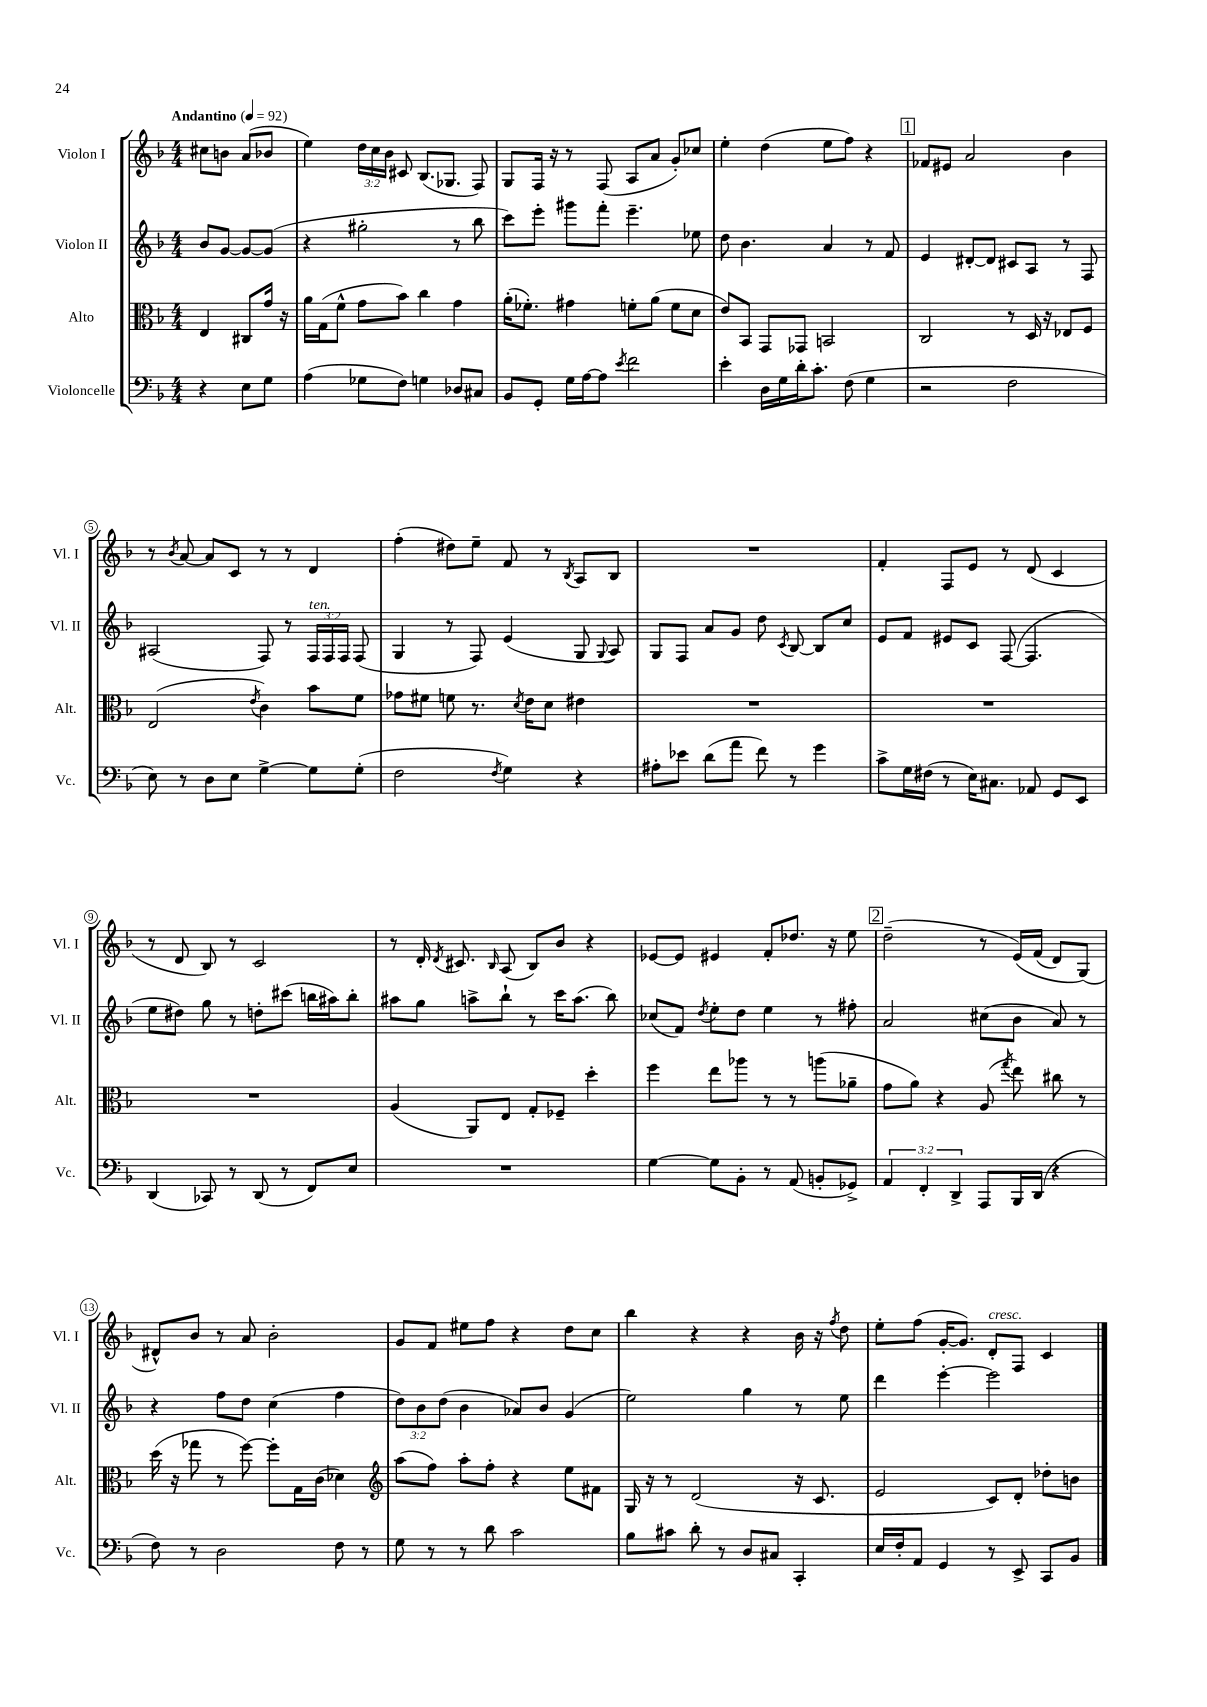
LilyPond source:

<<
\new StaffGroup <<
\new Staff = "s0" \with { instrumentName = "Violon I" shortInstrumentName = "Vl. I" } {
    \clef treble \key f \major \numericTimeSignature \time 4/4 \override Staff.TupletNumber.text = #tuplet-number::calc-fraction-text \partial 2 \tempo "Andantino" 4 = 92
    \autoBeamOff cis''8[ b'8] a'8[( bes'8] |
    e''4) \tuplet 3/2 { d''16[ c''16 bes'16] } cis'8 bes8.[( ges8.] f8) |
    g8[ f16] r16 r8 f8( a8[ a'8] g'8[-.) ces''8] |
    e''4-. d''4( e''8[ f''8]) r4 |
    \mark \markup { \box "1" } fes'8[ eis'8] a'2 bes'4 |
    r8 \acciaccatura { bes'8 } a'8~ a'8[ c'8] r8 r8 d'4 |
    f''4-.( dis''8[) e''8]-- f'8 r8 \acciaccatura { bes8 } a8[ bes8] |
    R1 |
    f'4-. f8[ e'8] r8 d'8( c'4 |
    r8 d'8 bes8) r8 c'2 |
    r8 d'16-. \acciaccatura { d'8 } cis'8. \grace { bes16 } a8( bes8[) bes'8] r4 |
    ees'8[~ ees'8] eis'4 f'8[-. des''8.] r16 e''8 |
    \mark \markup { \box "2" } d''2--( r8 e'16[)\( f'16]( d'8[) g8](\) |
    dis'8[-^) bes'8] r8 a'8 bes'2-. |
    g'8[ f'8] eis''8[ f''8] r4 d''8[ c''8] |
    bes''4 r4 r4 bes'16 r16 \acciaccatura { f''8 } d''8 |
    e''8[-. f''8]( g'16[~-. g'8.]) d'8[-.^\markup { \italic "cresc." } f8] c'4 \bar "|." |
}
\new Staff = "s1" \with { instrumentName = "Violon II" shortInstrumentName = "Vl. II" } {
    \clef treble \key f \major \numericTimeSignature \time 4/4 \override Staff.TupletNumber.text = #tuplet-number::calc-fraction-text \partial 2
    \autoBeamOff bes'8[ g'8]~ g'8[~ g'8]( |
    r4 gis''2-. r8 bes''8 |
    c'''8[) e'''8]-. gis'''8[ f'''8]-. e'''4.-- ees''8 |
    d''8 bes'4. a'4 r8 f'8 |
    \mark \markup { \box "1" } e'4 dis'8[~-. dis'8] cis'8[ a8] r8 f8 |
    ais2( f8) r8 \tuplet 3/2 { f16[^\markup { \italic "ten." } f16 f16] } f8( |
    g4 r8 f8) e'4( g8 \appoggiatura { g8 } a8) |
    g8[ f8] a'8[ g'8] d''8 \acciaccatura { c'8 } bes8~ bes8[ c''8] |
    e'8[ f'8] eis'8[ c'8] f8~( f4. |
    e''8[ dis''8]) g''8 r8 d''8[-. cis'''8]( b''16[ ais''16) b''8]-. |
    ais''8[ g''8] a''8[-> bes''8]-! r8 c'''16[ a''8.]( bes''8) |
    ces''8[( f'8]) \acciaccatura { d''8 } e''8[-. d''8] e''4 r8 fis''8-. |
    \mark \markup { \box "2" } a'2 cis''8[( bes'8] a'8) r8 |
    r4 f''8[ d''8] c''4( f''4 |
    \tuplet 3/2 { d''8[) bes'8 d''8]( } bes'4 aes'8[) bes'8] g'4( |
    e''2) g''4 r8 e''8 |
    d'''4 e'''4~-. e'''2 \bar "|." |
}
\new Staff = "s2" \with { instrumentName = "Alto" shortInstrumentName = "Alt." } {
    \clef alto \key f \major \numericTimeSignature \time 4/4 \partial 2
    \autoBeamOff e4 cis8[ g'16] r16 |
    a'16[ g16( f'8]-^ g'8[ bes'8]) c''4 g'4 |
    a'16[-.( fes'8.]-.) gis'4 f'8[-. a'8]( f'8[ d'8] |
    e'8[) bes,8] g,8[ ges,8] b,2 |
    \mark \markup { \box "1" } c2 r8 d16 r16 ees8[ f8] |
    e2( \acciaccatura { e'8 } c'4) bes'8[ f'8] |
    ges'8[ fis'8] f'8 r8. \acciaccatura { d'8 } e'16[ d'8] eis'4 |
    R1 |
    R1 |
    R1 |
    a4( a,8[) e8] g8[-. fes8]-- d''4-. |
    f''4 e''8[ aes''8] r8 r8 a''8[( aes'8]-- |
    \mark \markup { \box "2" } g'8[ a'8]) r4 a8( \acciaccatura { g''8 } e''8) cis''8 r8 |
    d''16( r16 ges''8 r8 f''8~) f''8[-. g16 c'16]( des'4) |
    \clef treble a''8[( f''8]) a''8[-. f''8]-. r4 e''8[ fis'8] |
    g16 r16 r8 d'2( r16 c'8. |
    e'2 c'8[) d'8]-. des''8[-. b'8] \bar "|." |
}
\new Staff = "s3" \with { instrumentName = "Violoncelle" shortInstrumentName = "Vc." } {
    \clef bass \key f \major \numericTimeSignature \time 4/4 \override Staff.TupletNumber.text = #tuplet-number::calc-fraction-text \partial 2
    \autoBeamOff r4 e8[ g8] |
    a4( ges8[ f8]) g4 des8[ cis8] |
    bes,8[ g,8]-. g16[ a16~ a8] \acciaccatura { e'8 } f'2 |
    e'4-. d16[ g16 d'16-. c'8.]-. f8( g4 |
    \mark \markup { \box "1" } r2 f2 |
    e8) r8 d8[ e8] g4~-> g8[ g8]-.( |
    f2 \acciaccatura { f8 } g4) r4 |
    ais8[-. ees'8] d'8[( a'8] f'8) r8 g'4 |
    c'8[-> g16 fis16]( r8 e16[) cis8.] aes,8 g,8[ e,8] |
    d,4( ces,8) r8 d,8( r8 f,8[) e8] |
    R1 |
    g4~ g8[ bes,8]-. r8 a,8( b,8[-. ges,8]->) |
    \mark \markup { \box "2" } \tuplet 3/2 { a,4 f,4-. d,4-> } a,,8[ bes,,16 d,16]( r4 |
    f8) r8 d2 f8 r8 |
    g8 r8 r8 d'8 c'2 |
    bes8[ cis'8] d'8-. r8 d8[ cis8] c,4-. |
    e16[ f16-. a,8] g,4 r8 e,8-> c,8[ bes,8] \bar "|." |
}
>>
>>
\layout { \context { \Score \override BarNumber.stencil = #(make-stencil-circler 0.1 0.3 ly:text-interface::print) } }
